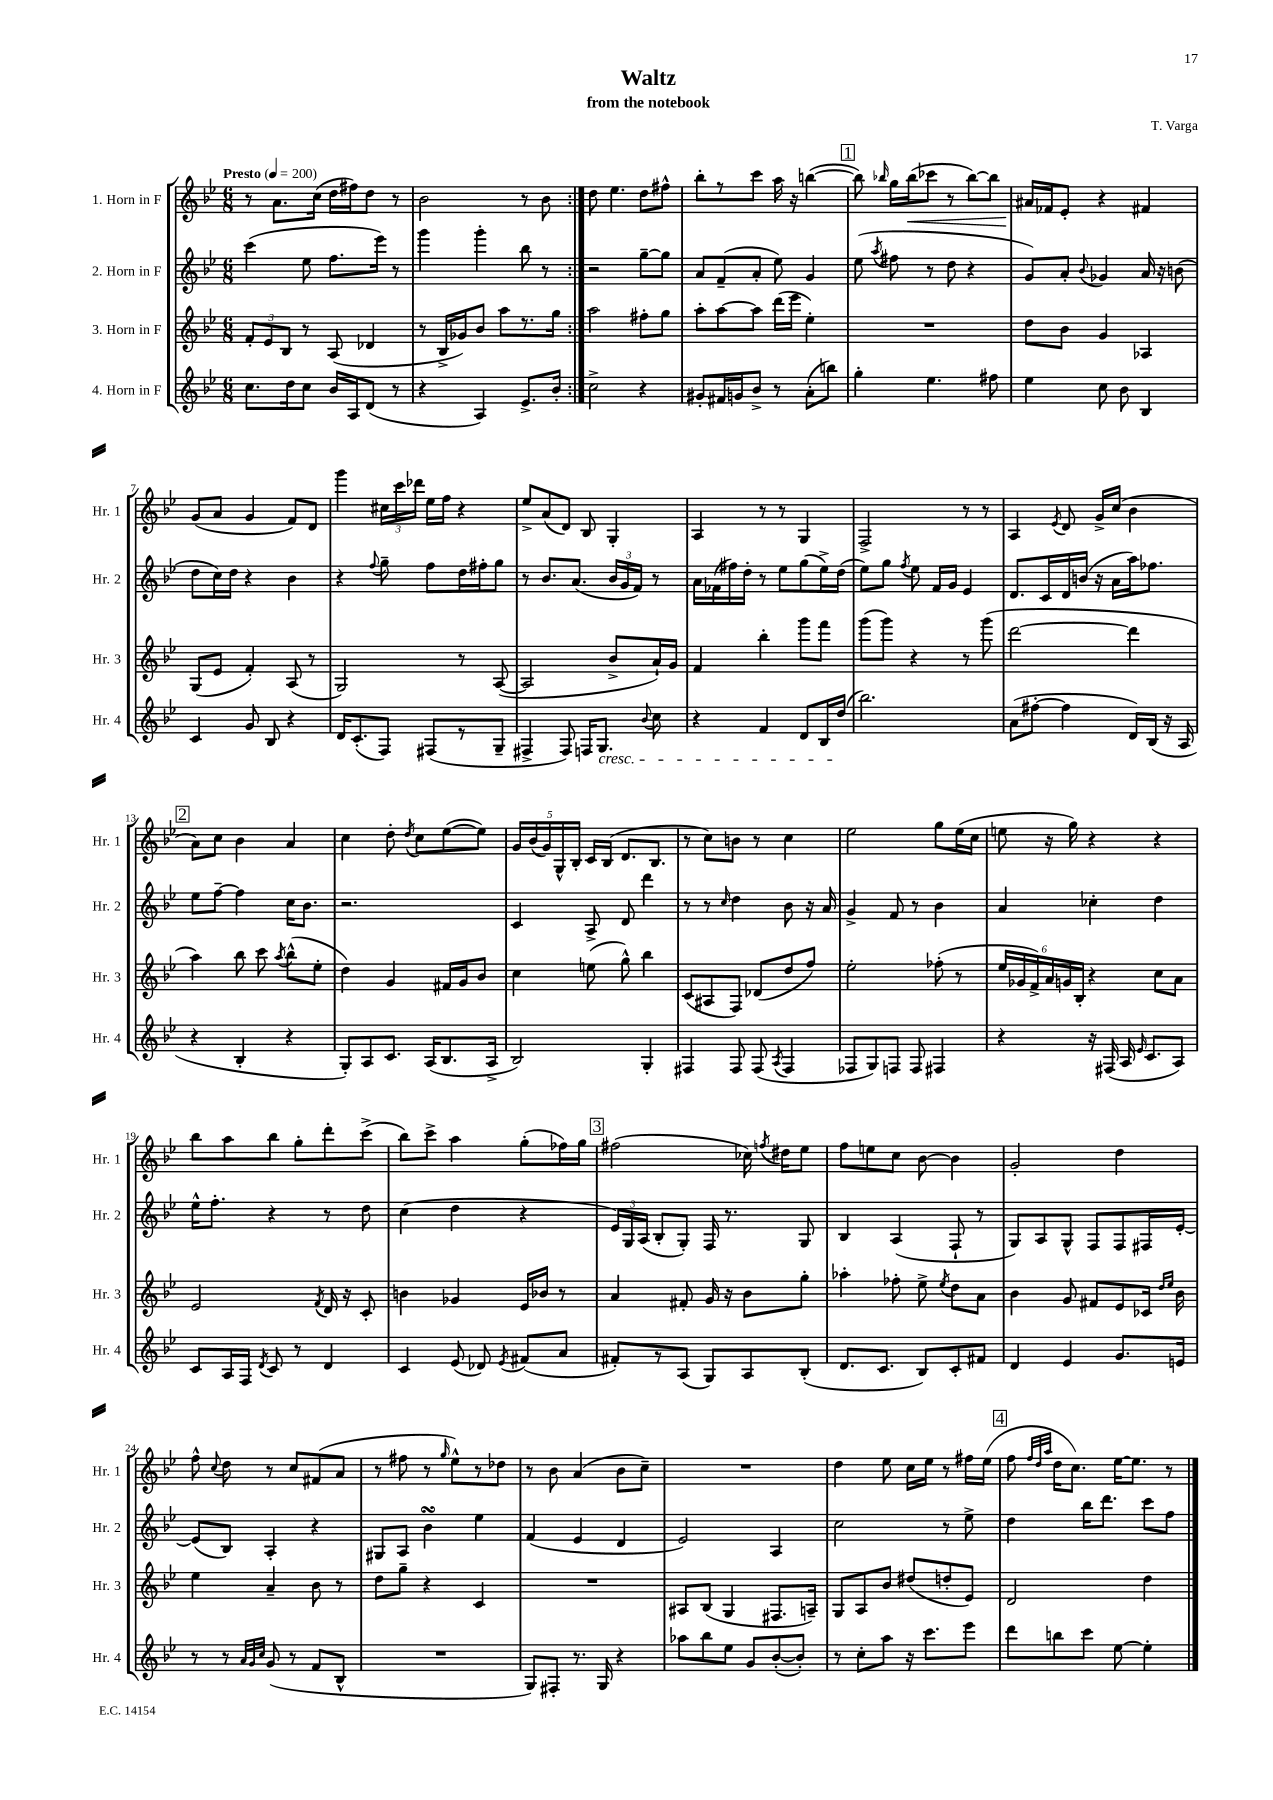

**kern	**kern	**kern	**kern	**dynam
*part4	*part3	*part2	*part1	*part1
*staff4	*staff3	*staff2	*staff1	*staff1
*I"4. Horn in F	*I"3. Horn in F	*I"2. Horn in F	*I"1. Horn in F	*
*I'Hr. 4	*I'Hr. 3	*I'Hr. 2	*I'Hr. 1	*
*clefG2	*clefG2	*clefG2	*clefG2	*
*k[b-e-]	*k[b-e-]	*k[b-e-]	*k[b-e-]	*
*M6/8	*M6/8	*M6/8	*M6/8	*
*MM200	*MM200	*MM200	*MM200	*
=1	=1	=1	=1	=1
!	!	!	!LO:TX:a:B:t=Presto	!
8.cc\L	12f'/L	(4ccc\	8r	.
.	12e-/	.	.	.
.	.	.	8.a\L	.
.	12B-/J	.	.	.
16dd\k	.	.	.	.
8cc\J	8r	8ee-\	.	.
.	.	.	(16cc\Jk	.
16b-/LL	(8A/	8.ff\L	16dd\LL	.
16A/J	.	.	16ff#X\J)	.
(8d/J	4d-X/	.	8dd\J	.
.	.	16eee-\Jk)	.	.
8r	.	8r	8r	.
=2	=2	=2	=2	=2
4r	8r	4ggg\	2b-\	.
.	16B-^/LL	.	.	.
.	16g-X/J)	.	.	.
4A/)	8b-/J	4ggg'\	.	.
.	8aa\L	.	.	.
8.e-^/L	8.r	8bb-\	8r	.
.	.	8r	8b-\	.
16b-'/Jk	16gg\Jk	.	.	.
=3:|!	=3:|!	=3:|!	=3:|!	=3:|!
2cc^\	2aa\	2r	8dd\	.
.	.	.	4.ee-\	.
4r	8ff#X'\L	[8gg~\L	8dd\L	.
.	8gg\J	8gg\J]	8ff#X^^\J	.
=4	=4	=4	=4	=4
8g#X'/L	8aa'\L	8a/L	8bb-'\L	.
16f#X/L	[8aa\	(8f~/	8r	.
16gn/J	.	.	.	.
8b-^/J	8aa\J]	8a'/J	8ccc\J	.
8r	(16ddd\LL	8ee-\)	16aa\	.
.	16eee-\JJ	.	16r	.
(8a'\L	4ee-'\)	4g/	([4bbn\	.
8bbn\J)	.	.	.	.
!!LO:REH:place=s1:t=1
=5	=5	=5	=5	=5
4gg'\	2.r	(8ee-\	8bb\])	.
.	.	8qaa/	16qqbb-X/	.
.	.	8ff#X\	16gg\LL	.
!	!	!	!	!LO:HP:b
.	.	.	(16bb-\J	<
4.ee-\	.	8r	8ccc-X\J	.
.	.	8dd\	8r	.
.	.	4r	[8bb-\L)	.
8ff#X\	.	.	8bb-\J]	.
=6	=6	=6	=6	=6
4ee-\	8dd\L	8g/L)	16a#X/LL	.
.	.	.	16f-X/J	[
.	8b-\J	8a'/J	8e-'/J	.
.	.	8qqb-/	.	.
8cc\	4g/	4g-X/	4r	.
8b-\	.	.	.	.
4B-/	4A-X/	16a/	4f#X/	.
.	.	16r	.	.
.	.	(8bn\	.	.
!!LO:LB:g=z
=7	=7	=7	=7	=7
4c/	(8G/L	8dd\L	(8g/L	.
.	8e-/J	16cc\L)	8a/J	.
.	.	16dd\JJ	.	.
8g/	4f'/)	4r	4g/	.
8B-/	.	.	.	.
4r	(8A/	4b-\	8f/L)	.
.	8r	.	8d/J	.
=8	=8	=8	=8	=8
16d/KL	2G/)	4r	4ggg\	.
(8.c'/	.	.	.	.
.	.	8qqff/	.	.
8F/J)	.	8gg~\	24cc#X\LL	.
.	.	.	24ccc\	.
.	.	.	24ddd-X\JJ	.
(8F#X/L	.	8ff\L	16ee-\LL	.
.	.	.	16ff\JJ	.
8r	8r	16dd\L	4r	.
.	.	16ff#X'\J	.	.
8G~/J	([8A/	8gg\J	.	.
=9	=9	=9	=9	=9
4F#X^/	2A/]	8r	8ee-^/L	.
.	.	8.b-/L	(8a/	.
8F#/)	.	.	8d/J)	.
.	.	(8.a/J	.	.
16Fn/KL	.	.	8B-/	.
!LO:TX:b:i:t=cresc.	!	!	!	!
8.G/J	.	.	.	.
.	8b-^/L	24b-/LL	4G'/	.
.	.	24g/	.	.
.	.	24f/JJ)	.	.
8qqb-/	.	.	.	.
8cc\	16a`/L)	8r	.	.
.	16g/JJ	.	.	.
=10	=10	=10	=10	=10
4r	4f/	16a\LL	4A/	.
.	.	(16f-X\	.	.
.	.	16ff#X\)	.	.
.	.	16dd'\JJ	.	.
4f/	4bb-'\	8r	8r	.
.	.	8ee-\L	8r	.
8d/L	8ggg\L	(8gg\	4G/	.
16B-/L	8fff\J	16ee-^\L)	.	.
(16dd/JJ	.	(16dd\JJ	.	.
=11	=11	=11	=11	=11
2.bb-\)	(8ggg\L	8ee-\L)	2F^/	.
.	8ggg\J)	8gg\J	.	.
.	.	8qff/	.	.
.	4r	8ee-\	.	.
.	.	16f/LL	.	.
.	.	16g/JJ	.	.
.	8r	4e-/	8r	.
.	(8ggg\	.	8r	.
=12	=12	=12	=12	=12
(8a\L	[2ddd\	8.d/L	4A/	.
[8ff#X'\J	.	.	.	.
.	.	16c/L	.	.
.	.	.	8qe-/	.
4ff#\]	.	16d/	8d/	.
.	.	(16bn/JJ	.	.
.	.	16r	16g^/LL	.
.	.	16a\LL	(16cc/JJ	.
16d/LL)	4ddd\]	16aa\J)	4b-\	.
(16B-/JJ	.	8.ff-X\J	.	.
16r	.	.	.	.
16A/	.	.	.	.
!!LO:LB:g=z
!!LO:REH:place=s1:t=2
=13	=13	=13	=13	=13
4r	4aa\)	8ee-\L	8a\L)	.
.	.	[8ff~\J	8cc\J	.
4B-'/	8bb-\	4ff\]	4b-\	.
.	8ccc\	.	.	.
.	8qaa/	.	.	.
4r	(8bb-^^\L	16cc\KL	4a/	.
.	.	8.b-\J	.	.
.	8ee-'\J	.	.	.
=14	=14	=14	=14	=14
8G'/L)	4dd\)	2.r	4cc\	.
8A/	.	.	.	.
8.c/J	4g/	.	8dd'\	.
.	.	.	8qdd/	.
.	.	.	8cc\L	.
(16A/KL	.	.	.	.
8.B-/	16f#X/LL	.	([8ee-\	.
.	16g/J	.	.	.
.	8b-/J	.	8ee-\J])	.
16A^/Jk	.	.	.	.
=15	=15	=15	=15	=15
2B-/)	4cc\	4c/	20g/LL	.
.	.	.	(20b-/	.
.	.	.	20g/)	.
.	.	.	20G^^/	.
.	.	.	20B-'/JJ	.
.	(8een\	8A^/	16c/LL	.
.	.	.	(16B-/JJ	.
.	8gg^^\)	8d/	8.d/L	.
4G'/	4bb-\	4ddd\	.	.
.	.	.	8.B-/J	.
=16	=16	=16	=16	=16
4F#X/	(8c/L	8r	8r	.
.	8A#X/	8r	8cc\L)	.
.	.	16qqcc/	.	.
8F#/	8F/J)	4dd\	8bn\J	.
(8F#/	(8d-X/L	.	8r	.
8qA/	.	.	.	.
4F#/	8dd/	8b-\	4cc\	.
.	8ff/J)	16r	.	.
.	.	16a/	.	.
=17	=17	=17	=17	=17
8F-X/L	2ee-'\	4g^/	2ee-\	.
8G/)	.	.	.	.
8Fn/J	.	8f/	.	.
8F/	.	8r	.	.
4F#X/	(8ff-X'\	4b-\	8gg\L	.
.	8r	.	(16ee-\L	.
.	.	.	16cc\JJ	.
=18	=18	=18	=18	=18
4r	24ee-/LL	4a/	8een\	.
.	24g-X/	.	.	.
.	24f^/)	.	.	.
.	24a/	.	16r	.
.	24gn/	.	.	.
.	.	.	16gg\)	.
.	24B-'/JJ	.	.	.
16r	4r	4cc-X'\	4r	.
(16F#X/	.	.	.	.
16A/	.	.	.	.
16qqe-/	.	.	.	.
8.c/L	.	.	.	.
.	8cc\L	4dd\	4r	.
8A/J)	8a\J	.	.	.
!!LO:LB:g=z
=19	=19	=19	=19	=19
8c/L	2e-/	16ee-^^\KL	8bb-\L	.
.	.	8.ff'\J	.	.
16A/L	.	.	8aa\	.
16F/JJ	.	.	.	.
8qd/	.	.	.	.
8c/	.	4r	8bb-\J	.
8r	.	.	8gg'\L	.
.	8qf/	.	.	.
4d/	16d/	8r	8ddd'\	.
.	16r	.	.	.
.	8c'/	8dd\	(8ccc^\J	.
=20	=20	=20	=20	=20
4c/	4bn\	(4cc\	8bb-\L)	.
.	.	.	8ccc^\J	.
(8e-/	4g-X/	4dd\	4aa\	.
8d-X/)	.	.	.	.
8qe-/	.	.	.	.
(8f#X/L	16e-/LL	4r	(8gg'\L	.
.	16b-X/JJ	.	.	.
8a/J	8r	.	16ff-X\L)	.
.	.	.	16gg\JJ	.
!!LO:REH:place=s1:t=3
=21	=21	=21	=21	=21
8f#X'/L)	4a/	24e-/LL)	(2ff#X\	.
.	.	24G/	.	.
.	.	(24A/JJ	.	.
8r	.	8B-'/L	.	.
(8A/J	8f#X'/	8G'/J)	.	.
8G/L)	16g/	16F/	.	.
.	16r	8.r	.	.
8A/	8b-\L	.	16cc-X\)	.
.	.	.	8qffn/	.
.	.	.	16dd#X\KL	.
(8B-'/J	8gg'\J	8G/	8ee-\J	.
=22	=22	=22	=22	=22
8.d/L	4aa-X'\	4B-/	8ff\L	.
.	.	.	8een\	.
8.c/J	.	.	.	.
.	8ff-X'\	(4A/	8cc\J	.
8B-/L)	8ee-^\	.	[8b-\	.
.	8qee-/	.	.	.
8c'/	8dd\L	8F`/	4b-\]	.
8f#X/J	8a\J	8r	.	.
=23	=23	=23	=23	=23
4d/	4b-\	8G/L)	2g'/	.
.	.	8A/	.	.
4e-/	8g/	8G^^/J	.	.
.	8f#X/L	8F/L	.	.
8.g/L	8e-/	8F/	4dd\	.
.	16c-X/Jk	16F#X/L	.	.
.	16qqdd/LL	.	.	.
.	16qqee-/JJ	.	.	.
16en/Jk	16b-\	[16e-'/JJ	.	.
!!LO:LB:g=z
=24	=24	=24	=24	=24
8r	4ee-\	(8e-/L]	8ff^^\	.
.	.	.	8qqcc/	.
8r	.	8B-/J)	8dd\	.
32qqa/LLL	.	.	.	.
32qqg/	.	.	.	.
32qqcc/JJJ	.	.	.	.
(8g/	4a~/	4A'/	8r	.
8r	.	.	8cc/L	.
8f/L	8b-\	4r	(8f#X/	.
8B-^^/J	8r	.	8a/J	.
=25	=25	=25	=25	=25
2.r	8dd\L	8G#X/L	8r	.
.	8gg~\J	8A/J	8ff#X\	.
.	4r	4b-sSSs\	8r	.
.	.	.	16qqgg/	.
.	.	.	8ee-^^\L)	.
.	4c/	4ee-\	8r	.
.	.	.	8dd-X\J	.
=26	=26	=26	=26	=26
8G/L)	2.r	(4f/	8r	.
8F#X'/J	.	.	8b-\	.
8.r	.	4e-/	(4a/	.
16G/	.	.	.	.
4r	.	4d/	8b-\L	.
.	.	.	8cc~\J)	.
=27	=27	=27	=27	=27
8aa-X\L	8A#X/L	2e-/)	2.r	.
8bb-\	(8B-/J	.	.	.
8ee-\J	4G/	.	.	.
8g/L	.	.	.	.
([8b-'/	8.F#X/L	4A/	.	.
8b-'/J])	.	.	.	.
.	16An~/Jk)	.	.	.
=28	=28	=28	=28	=28
8r	8G/L	2cc\	4dd\	.
8cc'\L	8A/	.	.	.
8aa\J	8b-/J	.	8ee-\	.
16r	(8dd#X/L	.	16cc\LL	.
8.ccc\L	.	.	16ee-\JJ	.
.	8ddn'/	8r	8r	.
8eee-\J	8e-/J)	8ee-^\	16ff#X\LL	.
.	.	.	(16ee-\JJ	.
!!LO:REH:place=s1:t=4
=29	=29	=29	=29	=29
8ddd\L	2d/	4dd\	8ff\	.
.	.	.	32qqff/LLL	.
.	.	.	32qqdd/	.
.	.	.	32qqaa/JJJ	.
8bbn\	.	.	16dd\KL	.
.	.	.	8.cc\J)	.
8ccc\J	.	16bb-\KL	.	.
.	.	8.ddd\J	.	.
[8ee-\	.	.	[16ee-\KL	.
.	.	.	8.ee-\J]	.
4ee-'\]	4dd\	8ccc\L	.	.
.	.	8ff\J	8r	.
==	==	==	==	==
*-	*-	*-	*-	*-
